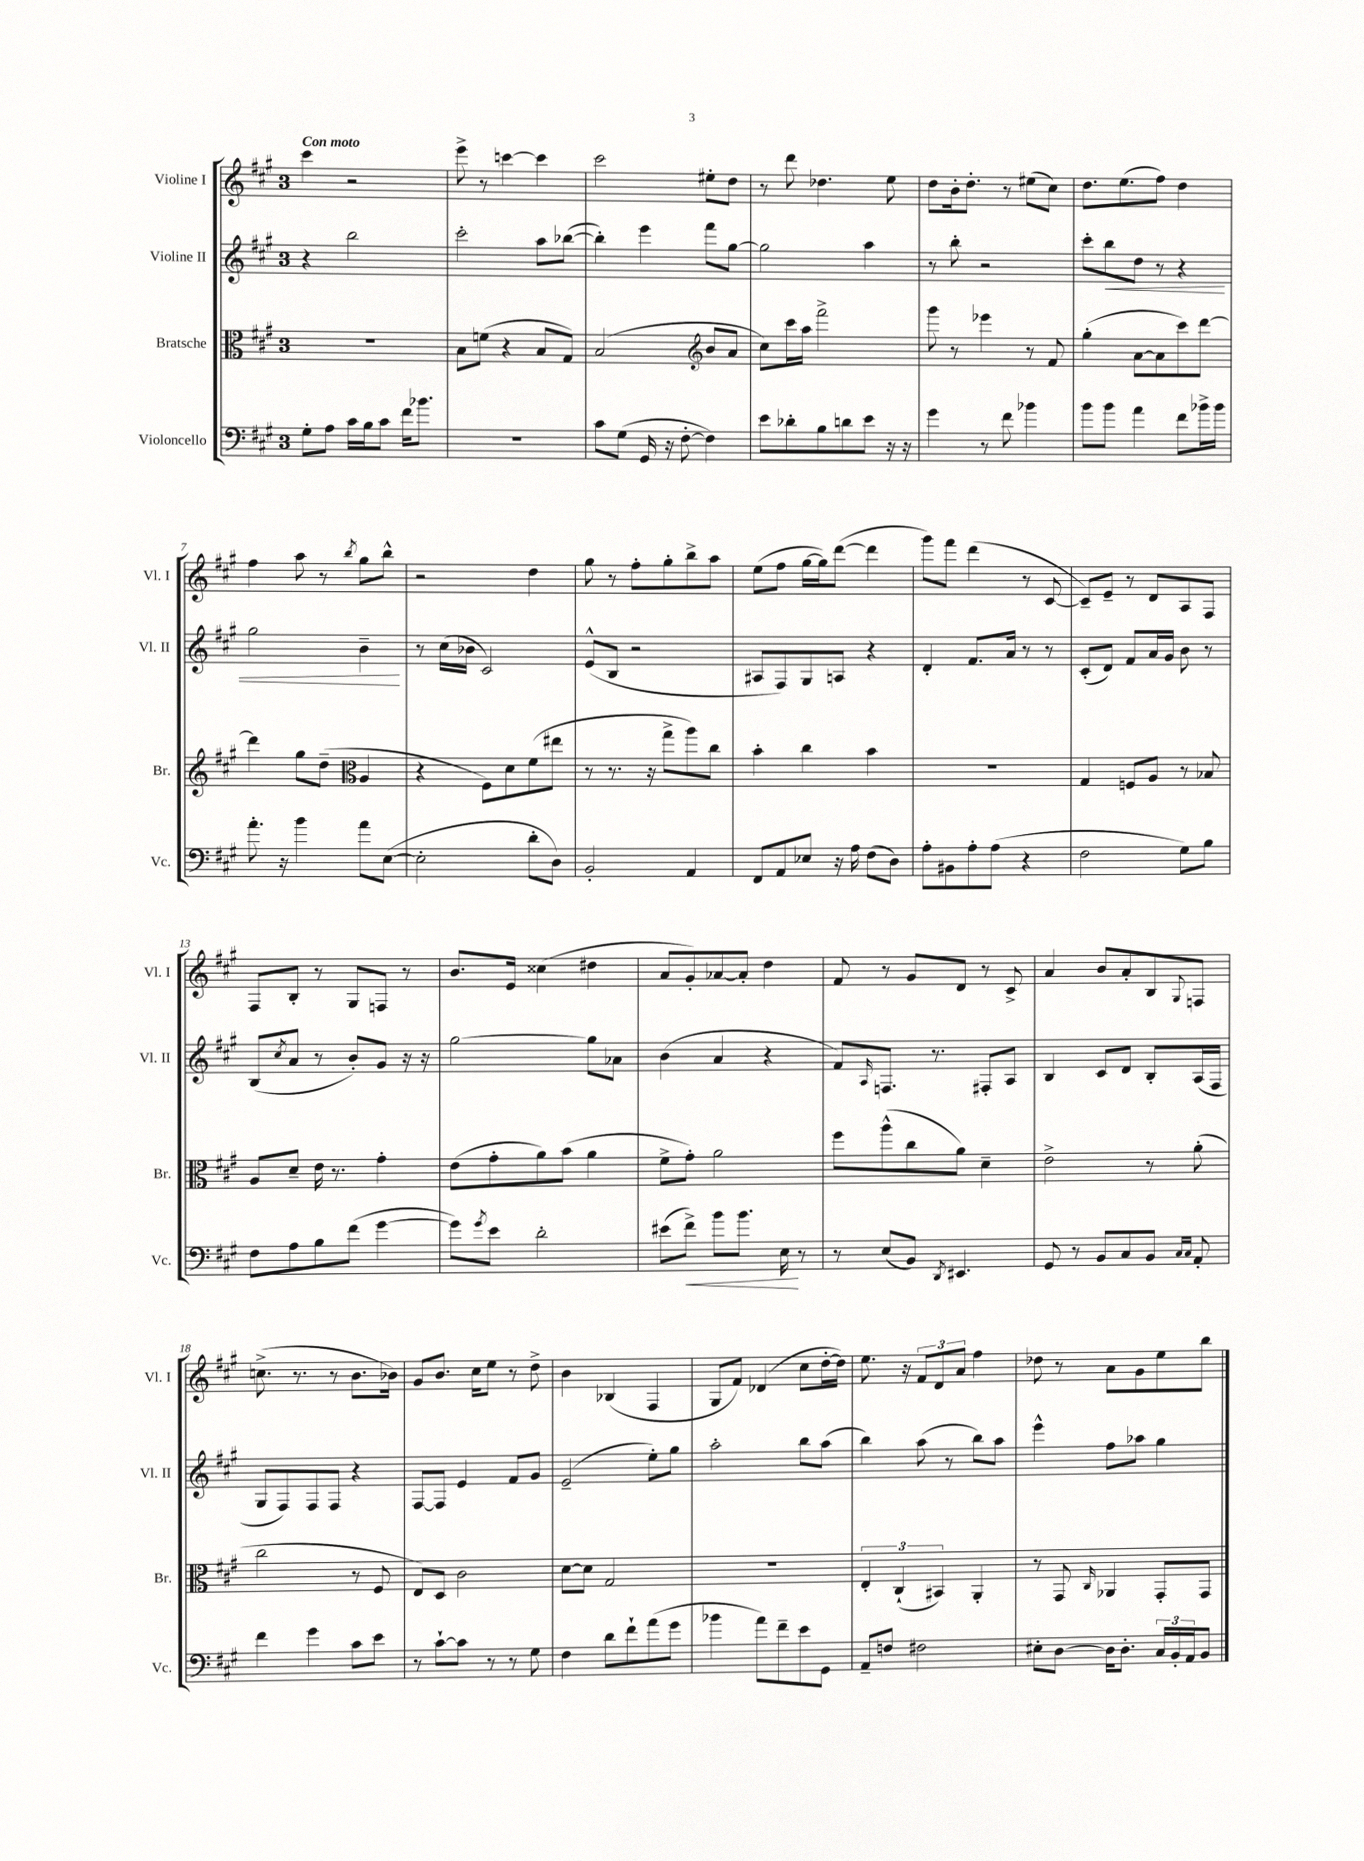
<<
\new StaffGroup <<
\new Staff = "s0" \with { instrumentName = "Violine I" shortInstrumentName = "Vl. I" } {
    \clef treble \key a \major \once \override Staff.TimeSignature.style = #'single-digit \time 3/4 \tempo "Con moto"
    cis'''4 r2 |
    e'''8-> r8 c'''4~ c'''4 |
    cis'''2 eis''8-. d''8 |
    r8 d'''8 des''4. e''8 |
    d''8 b'16-. d''8.-. r8 eis''8( cis''8) |
    d''8. e''8.( fis''8) d''4 |
    fis''4 a''8 r8 \acciaccatura { b''8 } gis''8 b''8-^ |
    r2 d''4 |
    gis''8 r8 fis''8-. gis''8-. b''8-> a''8 |
    e''8( fis''8 gis''16~ gis''16) d'''8~( d'''4 |
    gis'''8) fis'''8 d'''4( r8 cis'8~ |
    cis'8--) e'8-- r8 d'8 a8 fis8 |
    fis8 b8-. r8 gis8 f8 r8 |
    b'8. e'16 cisis''4( dis''4 |
    a'8 gis'8-.) aes'8~ aes'8-. d''4 |
    fis'8 r8 gis'8 d'8 r8 cis'8-> |
    a'4 b'8 a'8-. b8 \appoggiatura { gis8 } f8 |
    c''8.->( r8. r8 b'8. bes'16) |
    gis'8 b'8. cis''16 e''8 r8 d''8-> |
    b'4 bes4( fis4 |
    gis8 fis'8) des'4( cis''8 d''16~-. d''16) |
    e''8. r16 \tuplet 3/2 { fis'8 d'8 a'8 } fis''4 |
    des''8 r8 a'8 gis'8 e''8 b''8 \bar "|." |
}
\new Staff = "s1" \with { instrumentName = "Violine II" shortInstrumentName = "Vl. II" } {
    \clef treble \key a \major \once \override Staff.TimeSignature.style = #'single-digit \time 3/4
    r4 b''2 |
    cis'''2-. a''8 bes''8~( |
    bes''4-.) e'''4 fis'''8 gis''8~ |
    gis''2 a''4 |
    r8 b''8-. r2 |
    cis'''8-. b''8\< d''8 r8 r4 |
    gis''2 b'4--\! |
    r8 cis''16( bes'16 cis'2) |
    e'8-^( b8 r2 |
    ais8 fis8) gis8 a8 r4 |
    d'4-. fis'8. a'16 r8 r8 |
    cis'8-.( d'8) fis'8 a'16 gis'16 b'8 r8 |
    b8( \acciaccatura { cis''8 } a'8 r8 b'8-.) gis'8 r16 r16 |
    gis''2~ gis''8 aes'8 |
    b'4( a'4 r4 |
    fis'8) \grace { a16 } f8. r8. fis8-. a8 |
    b4 cis'8 d'8 b8-. a16( fis16 |
    gis8 fis8) fis8 fis8 r4 |
    fis8~ fis8 e'4 fis'8 gis'8 |
    e'2--( e''8-.) gis''8 |
    a''2-. b''8 a''8( |
    b''4) a''8( r8 b''8) a''8 |
    e'''4-^ fis''8 aes''8 gis''4 \bar "|." |
}
\new Staff = "s2" \with { instrumentName = "Bratsche" shortInstrumentName = "Br." } {
    \clef alto \key a \major \once \override Staff.TimeSignature.style = #'single-digit \time 3/4
    R2. |
    b8 f'8( r4 b8 gis8) |
    b2( \clef treble b'8 a'8 |
    cis''8) cis'''16 a''16 fis'''2-> |
    gis'''8 r8 ees'''4 r8 fis'8 |
    gis''4-.( a'8~ a'8 cis'''8) d'''8~ |
    d'''4 gis''8 d''8--( \clef alto a4 |
    r4 fis8) d'8 fis'8( eis''8 |
    r8 r8. r16 gis''8-> a''8) cis''8 |
    b'4-. cis''4 b'4 |
    r2. |
    gis4 f8 a8 r8 bes8 |
    a8 d'8-- e'16 r8. gis'4-. |
    e'8( gis'8-. a'8) b'8( a'4 |
    fis'8-> gis'8-.) a'2 |
    fis''8 a''8-^( cis''8 a'8) d'4-- |
    e'2-> r8 a'8-.( |
    cis''2 r8 fis8 |
    e8) d8 cis'2 |
    d'8~ d'8 gis2 |
    R2. |
    \tuplet 3/2 { e4-. cis4-!( bis,4) } a,4-. |
    r8 gis,8 \grace { cis16 } aes,4 gis,8-. gis,8 \bar "|." |
}
\new Staff = "s3" \with { instrumentName = "Violoncello" shortInstrumentName = "Vc." } {
    \clef bass \key a \major \once \override Staff.TimeSignature.style = #'single-digit \time 3/4
    gis8-. a8 cis'16 b16 cis'8 fis'16 bes'8. |
    R2. |
    cis'8 gis8( gis,16 r16 fis8~-. fis4) |
    e'8 des'8-. b8 d'8 e'8 r16 r16 |
    gis'4 r8 fis'8 bes'4 |
    b'8 b'8 a'4 fis'8 bes'16-> bes'16 |
    a'8.-. r16 b'4 a'8 e8~( |
    e2-. d'8-. d8) |
    b,2-. a,4 |
    fis,8 a,8 ees8 r16 a16 fis8( d8) |
    a8-. bis,8 a8-. a8( r4 |
    fis2 gis8) b8 |
    fis8 a8 b8 fis'8( gis'4~ |
    gis'8) \acciaccatura { gis'8 } e'8 d'2-. |
    eis'8( fis'8->\<) b'8 b'8. e16\! r8 |
    r8 e8( b,8) \acciaccatura { d,8 } eis,4. |
    gis,8 r8 b,8 cis8 b,8 \grace { cis16 cis16 } a,8-. |
    fis'4 gis'4 cis'8 e'8 |
    r8 cis'8~-! cis'8 r8 r8 gis8 |
    fis4 d'8 fis'8-! a'8( gis'8 |
    bes'4 a'8) fis'8-- e'8 gis,8 |
    a,8-- f8 fis2 |
    eis8-. d8~ d16 d8.-. \tuplet 3/2 { cis16 b,16-. a,16 } b,8 \bar "|." |
}
>>
>>
